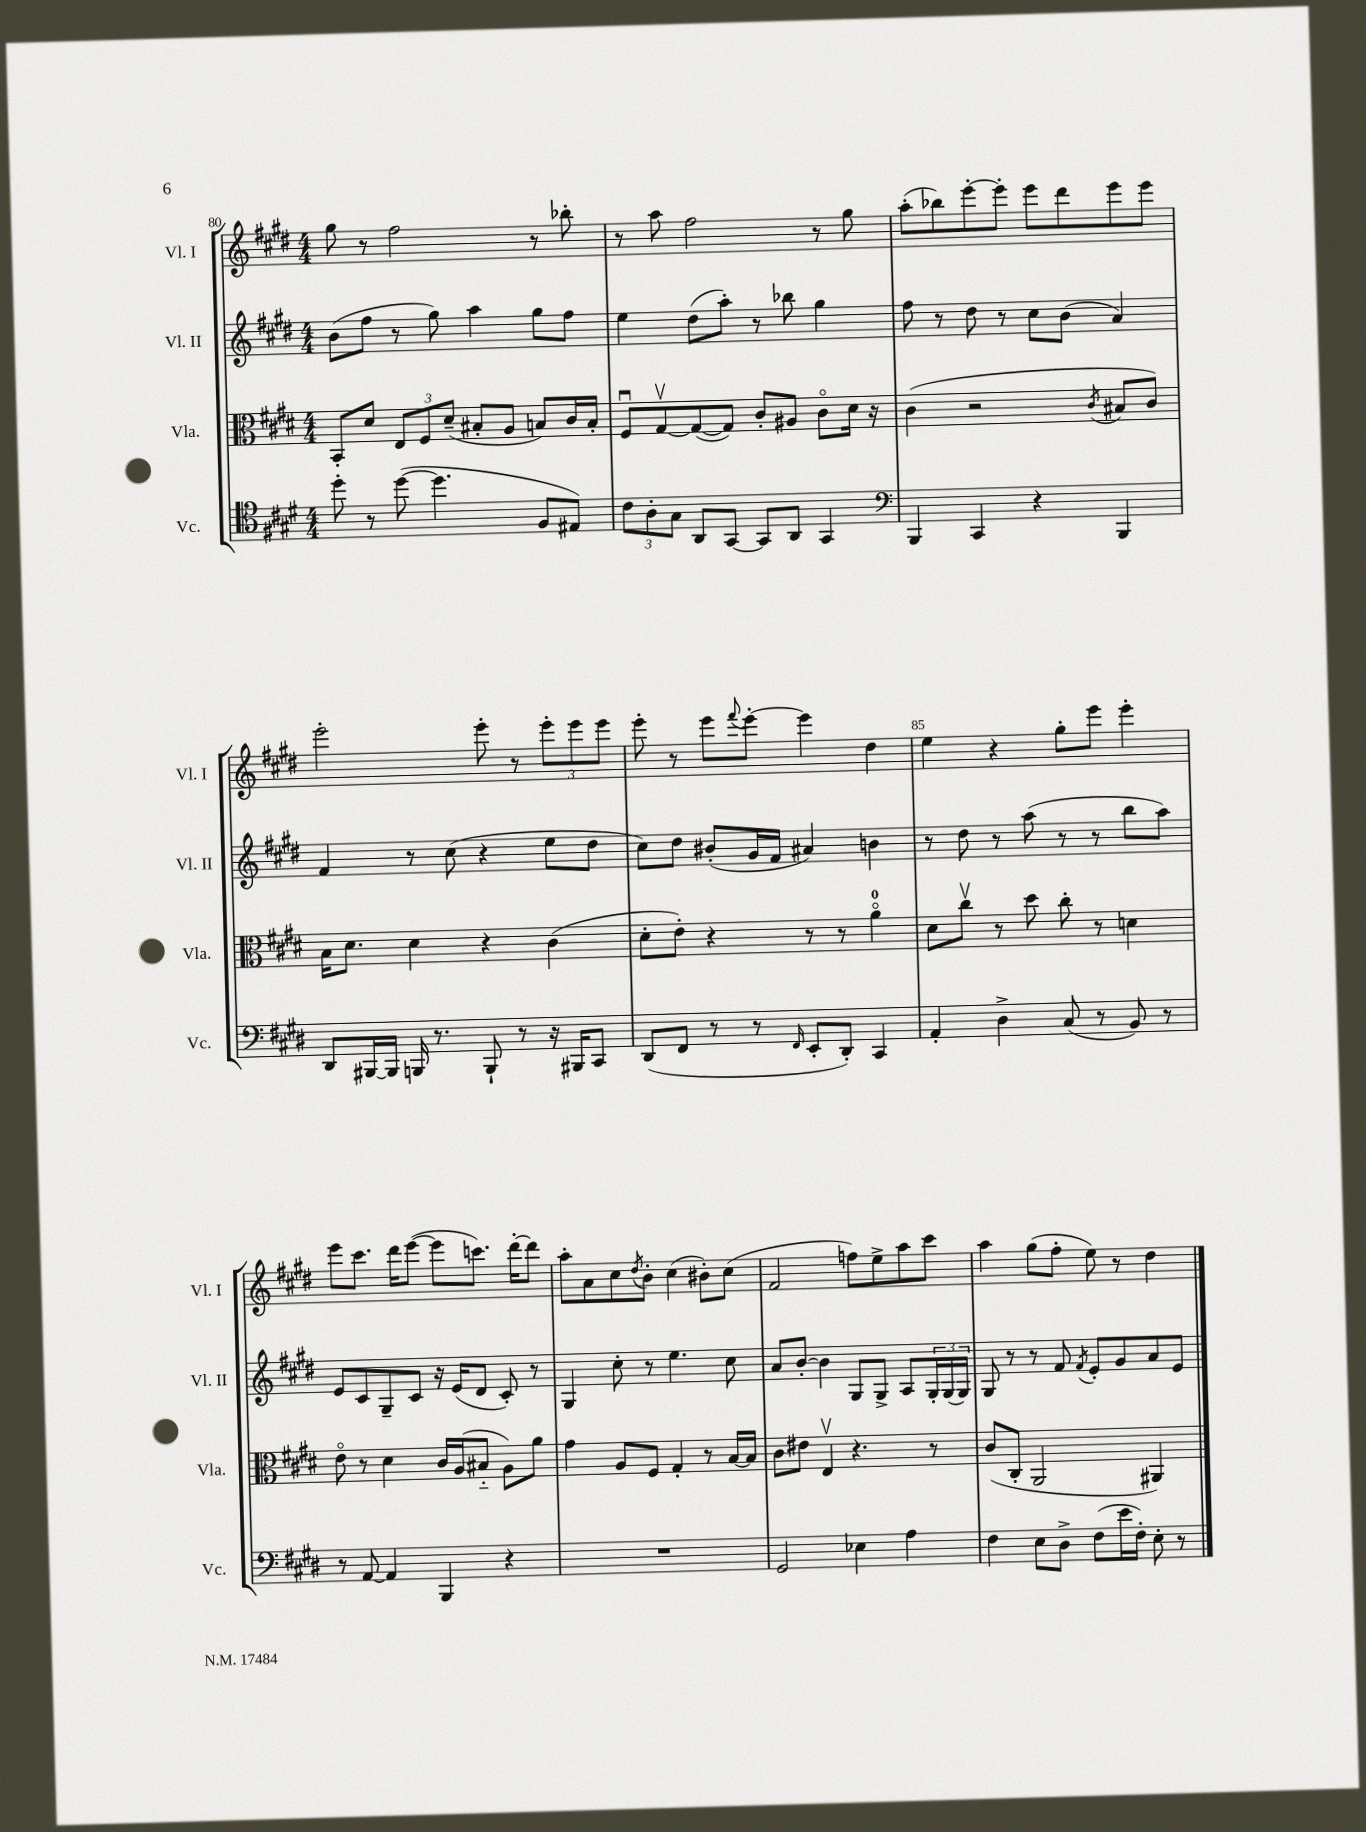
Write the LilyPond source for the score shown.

<<
\new StaffGroup <<
\new Staff = "s0" \with { instrumentName = "Vl. I" shortInstrumentName = "Vl. I" } {
    \clef treble \key e \major \numericTimeSignature \time 4/4
    gis''8 r8 fis''2 r8 bes''8-. |
    r8 a''8 fis''2 r8 gis''8 |
    a''8-.( bes''8) e'''8~-. e'''8-. e'''8 dis'''8 e'''8 e'''8 |
    e'''2-. e'''8-. r8 \tuplet 3/2 { e'''8-. e'''8 e'''8 } |
    e'''8-. r8 e'''8 \appoggiatura { fis'''8 } e'''8~-. e'''4 dis''4 |
    e''4 r4 gis''8-. e'''8 e'''4-. |
    e'''8 cis'''8. dis'''16 e'''8~( e'''8 c'''8.) dis'''16~-. dis'''8 |
    a''8-. a'8 cis''8 \acciaccatura { dis''8 } b'8-. cis''4( bis'8-.) cis''8( |
    fis'2 f''8) e''8-> a''8 cis'''8 |
    a''4 gis''8( fis''8-. e''8) r8 dis''4 \bar "|." |
}
\new Staff = "s1" \with { instrumentName = "Vl. II" shortInstrumentName = "Vl. II" } {
    \clef treble \key e \major \numericTimeSignature \time 4/4
    b'8( fis''8 r8 gis''8) a''4 gis''8 fis''8 |
    e''4 dis''8( a''8-.) r8 bes''8 gis''4 |
    fis''8 r8 dis''8 r8 cis''8 b'8( a'4) |
    fis'4 r8 cis''8( r4 e''8 dis''8 |
    cis''8) dis''8 bis'8-.( gis'16 fis'16 ais'4) b'4 |
    r8 dis''8 r8 a''8( r8 r8 b''8 a''8) |
    e'8 cis'8 gis8-- cis'8 r16 e'16( dis'8 cis'8-.) r8 |
    gis4 cis''8-. r8 e''4. cis''8 |
    a'8 b'8~-. b'4 gis8 gis8-> a8 \tuplet 3/2 { gis16-. gis16( gis16) } |
    gis8 r8 r8 fis'8 \acciaccatura { fis'8 } e'8-. gis'8 a'8 e'8 \bar "|." |
}
\new Staff = "s2" \with { instrumentName = "Vla." shortInstrumentName = "Vla." } {
    \clef alto \key e \major \numericTimeSignature \time 4/4
    b,8-. dis'8 \tuplet 3/2 { e8 fis8 dis'8--( } bis8-. a8 b8) cis'16 b16-. |
    fis8\downbow gis8~\upbow gis8~( gis8) cis'8-. ais8 cis'8\flageolet dis'16 r16 |
    cis'4( r2 \acciaccatura { cis'8 } bis8 cis'8) |
    b16 dis'8. dis'4 r4 cis'4( |
    dis'8-. e'8-.) r4 r8 r8 a'4-0\flageolet |
    dis'8 cis''8\upbow r8 dis''8 cis''8-. r8 d'4 |
    e'8\flageolet r8 dis'4 cis'16 a16( bis8-_ a8) a'8 |
    gis'4 a8 fis8 gis4-. r8 b16~ b16 |
    cis'8 eis'8 e4\upbow r4. r8 |
    cis'8( cis8-. a,2 ais,4) \bar "|." |
}
\new Staff = "s3" \with { instrumentName = "Vc." shortInstrumentName = "Vc." } {
    \clef tenor \key e \major \numericTimeSignature \time 4/4
    dis''8-. r8 dis''8~( dis''4. fis8 eis8) |
    \tuplet 3/2 { cis'8 a8-. gis8 } a,8 gis,8~ gis,8 a,8 gis,4 |
    \clef bass b,,4 cis,4 r4 b,,4 |
    dis,8 bis,,16~ bis,,16 b,,16 r8. b,,8-! r8 r16 bis,,16 cis,8 |
    dis,8( fis,8 r8 r8 \grace { fis,16 } e,8-. dis,8-.) cis,4 |
    a,4-. dis4-> cis8( r8 b,8) r8 |
    r8 a,8~ a,4 b,,4 r4 |
    R1 |
    gis,2 ees4 a4 |
    fis4 e8 dis8-> fis8( e'16 fis16-.) e8-. r8 \bar "|." |
}
>>
>>
\layout { \context { \Score currentBarNumber = #80 \override BarNumber.break-visibility = ##(#f #t #t) barNumberVisibility = #(every-nth-bar-number-visible 5) } }
